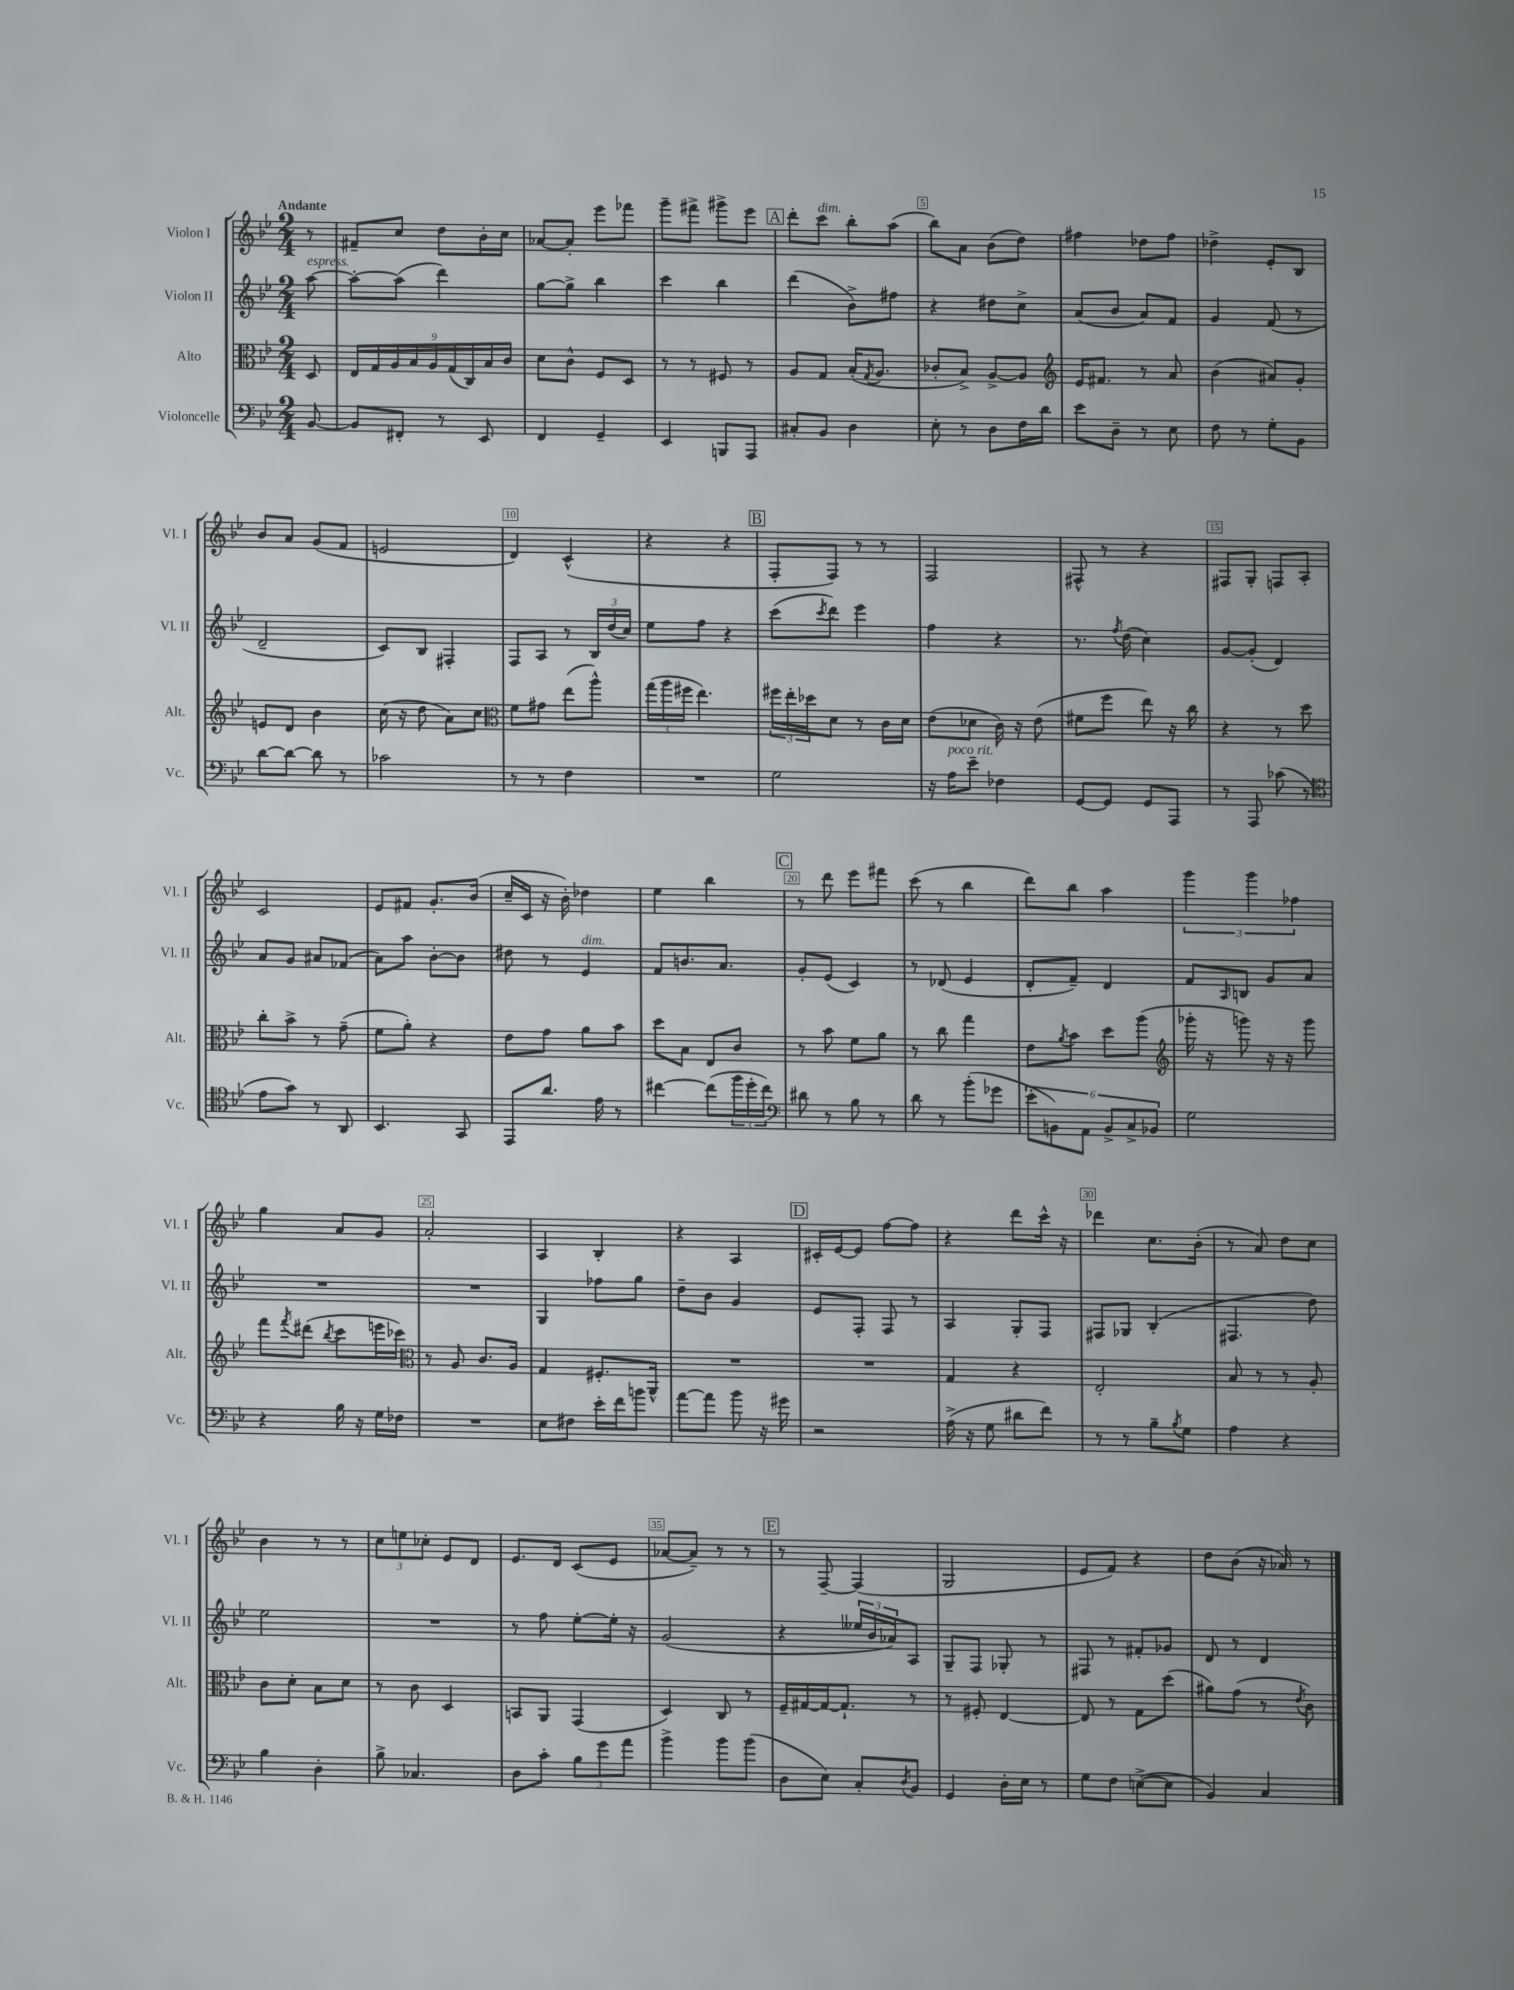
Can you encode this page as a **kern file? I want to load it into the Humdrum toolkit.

**kern	**kern	**kern	**kern
*part4	*part3	*part2	*part1
*staff4	*staff3	*staff2	*staff1
*I"Violoncelle	*I"Alto	*I"Violon II	*I"Violon I
*I'Vc.	*I'Alt.	*I'Vl. II	*I'Vl. I
*clefF4	*clefC3	*clefG2	*clefG2
*k[b-e-]	*k[b-e-]	*k[b-e-]	*k[b-e-]
*M2/4	*M2/4	*M2/4	*M2/4
=	=	=	=
!	!	!	!LO:TX:a:B:t=Andante
!	!	!LO:TX:a:i:t=espress.	!
[8BB-/	8D/	[8aa\	8r
=1	=1	=1	=1
8BB-/L]	18E-/LL	8aa'\L_	8f#X~/L
.	18G/	.	.
.	18A/	.	.
8FF#X'/J	.	(8aa\J]	8cc/J
.	18B-/	.	.
.	18A/	.	.
8r	.	4ddd\)	8dd\L
.	(18G/	.	.
.	18C/)	.	.
8EE-/	.	.	16b-'\L
.	18B-/	.	.
.	.	.	16cc\JJ
.	18c/JJ	.	.
=2	=2	=2	=2
4FF/	8d\L	[8gg\L	[8a-X/L
.	8c^^\J	8gg^\J]	8a-'/J]
4GG~/	8F/L	4bb-\	8eee-\L
.	8D/J	.	8fff-X\J
=3	=3	=3	=3
4EE-/	8r	4ccc\	8ggg~\L
.	8r	.	8fff#X^\J
8BBBn/L	8F#X/	4bb-\	8ggg#X^\L
8AAA/J	8r	.	8eee-\J
!!LO:REH:place=s1:t=A
=4	=4	=4	=4
8C#X'/L	8A/L	(4ddd\	8ddd'\L
!	!	!	!LO:TX:a:i:t=dim.
8BB-/J	8G/J	.	8ccc\J
4D\	(16B-'/KL	8b-^\L)	8bb-'\L
.	8qG/	.	.
.	8.A/J	.	.
.	.	8ff#X\J	(8aa\J
=5	=5	=5	=5
8E-'\	8c-X'/L	4r	8bb-\L)
8r	8B-^/J)	.	8a\J
8D\L	[8A^/L	8dd#X\L	(8b-\L
16F\L	8A/J]	8cc^\J	8dd\J)
16d\JJ	.	.	.
=6	=6	=6	=6
*	*clefG2	*	*
8e-\L	16e-/KL	(8a/L	4ff#X\
.	8.f#X/J	.	.
8D~\J	.	8b-/J	.
8r	8r	8a/L)	8dd-X\L
8E-\	8a/	8f/J	8ff#\J
=7	=7	=7	=7
8F\	(4b-\	4g/	4dd-X^\
8r	.	.	.
8G'\L	8a#X/L)	(8f/	8e-'/L
8BB-\J	8g'/J	8r	8B-/J
!!LO:LB:g=z
=8	=8	=8	=8
[8d\L	8en/L	2d~/	8b-/L
8d\J_	8d/J	.	8a/J
8d\]	4b-\	.	(8g/L
8r	.	.	8f/J
=9	=9	=9	=9
2c-X\	(16cc\	8c/L)	2en/
.	16r	.	.
.	8dd\	8B-/J	.
.	8a\L)	4F#X'/	.
.	8cc\J	.	.
=10	=10	=10	=10
*	*clefC3	*	*
8r	8f\L	8F/L	4d/)
8r	8g#X\J	8A/J	.
4F\	(8ee-\L	8r	(4c^^/
.	8aa^^\J)	24B-/LL	.
.	.	(24dd/	.
.	.	24cc/JJ)	.
=11	=11	=11	=11
2r	(24gg\LL	8ee-\L	4r
.	24aa\	.	.
.	24ff#X\JJ	.	.
.	4.ee-\)	8ff\J	.
.	.	4r	4r
!!LO:REH:place=s1:t=B
=12	=12	=12	=12
2G\	24ff#X\LL	(8ccc\L	8F'/L
.	24ee-'\	.	.
.	24dd-X\J	.	.
.	.	8qccc/	.
.	8d\J	8ddd\J)	8F/J)
.	8r	4eee-\	8r
.	16c\LL	.	8r
.	16d\JJ	.	.
=13	=13	=13	=13
16r	(8e-\L	4ff\	2F/
!LO:TX:a:i:t=poco rit.	!	!	!
16A\KL	.	.	.
8e-~\J	8d-X\J	.	.
4F-X\	16c\)	4r	.
.	16r	.	.
.	(8e-\	.	.
=14	=14	=14	=14
[8GG/L	8f#X\L	8.r	8F#X^^/
8GG/J]	8ff\J	.	8r
.	.	8qff/	.
.	.	(16dd\	.
8GG/L	8ee-\)	4cc\)	4r
8AAA/J	16r	.	.
.	16cc\	.	.
=15	=15	=15	=15
8r	4r	[8g/L	8F#X/L
8AAA/	.	(8g'/J]	8G'/J
(8c-X\	8r	4d/)	8Fn/L
8r	8dd\	.	8A'/J
!!LO:LB:g=z
=16	=16	=16	=16
*clefC4	*	*	*
8e-\L	8cc'\L	8a/L	2c/
8g\J)	8b-^\J	8g/J	.
8r	8r	8a#X/L	.
8AA/	(8g~\	(8f-X/J	.
=17	=17	=17	=17
4.BB-/	8f\L	8a\L)	8e-/L
.	8a'\J)	8aa\J	8f#X/J
.	4r	[8b-'\L	8.g'/L
8GG/	.	8b-\J]	.
.	.	.	(16b-/Jk
=18	=18	=18	=18
8EE-/L	8e-\L	8dd#X\	16cc~/LL
.	.	.	16c/JJ
8.a/J	8g\J	8r	16r
.	.	.	16b-'\)
!	!	!LO:TX:a:i:t=dim.	!
.	8a\L	4e-/	4dd-X\
16e-\	.	.	.
8r	8b-\J	.	.
=19	=19	=19	=19
[4cc#X\	8dd\L	8f/L	4ee-\
.	8B-\J	8.bn/	.
(8cc#\L]	8E-/L	.	4bb-\
.	.	8.a/J	.
24ff\L	8c/J	.	.
24dd'\	.	.	.
24cc#\JJ)	.	.	.
!!LO:REH:place=s1:t=C
=20	=20	=20	=20
*clefF4	*	*	*
8d#X\	8r	8g'/L	8r
8r	8b-\	(8e-/J	8ddd\
8B-\	8f\L	4c/)	8eee-\L
8r	8a\J	.	8fff#X\J
=21	=21	=21	=21
8d\	8r	8r	(8ccc\
8r	8cc\	(8d-X/	8r
(8b-'\L	4gg\	4e-/	4bb-\
8g-X\J	.	.	.
=22	=22	=22	=22
12e-'\L	8e-\L	8d'/L	8ddd\L)
12BBn\)	.	.	.
.	8qa/	.	.
.	8b-\J	8f~/J)	8bb-\J
12AA\J	.	.	.
12BB^/L	8dd\L	4d/	4aa\
12C^/	.	.	.
.	(8aa\J	.	.
12BB-X/J	.	.	.
=23	=23	=23	=23
*	*clefG2	*	*
2G\	16ggg-X'\	8f/L	6ggg\
.	16r	.	.
.	.	16qqA/	.
.	8gggn\)	8Bn/J	.
.	.	.	6ggg\
.	16r	8g/L	.
.	16r	.	.
.	.	.	6ff-X\
.	8ggg\	8a/J	.
!!LO:LB:g=z
=24	=24	=24	=24
4r	8fff\L	2r	4gg\
.	8qfff/	.	.
.	(8ddd#X\J	.	.
.	8qbb-/	.	.
16B-\	8ccc\L	.	8a/L
16r	.	.	.
16G\LL	16eeen\L	.	8g/J
16F-X\JJ	16ccc-X\JJ)	.	.
=25	=25	=25	=25
*	*clefC3	*	*
2r	8r	2r	2a'/
.	8A/	.	.
.	8.c/L	.	.
.	16A/Jk	.	.
=26	=26	=26	=26
8E-\L	4G/	4G/	4A/
8F#X\J	.	.	.
16e-'\LL	8.F#X'/L	8ff-X\L	4B-'/
16f\J	.	.	.
8bn\J	.	8gg\J	.
.	16AA^^/Jk	.	.
=27	=27	=27	=27
[8a\L	2r	8dd~\L	4r
8a\J]	.	8b-\J	.
8b-\	.	4g/	4A/
16r	.	.	.
16g#X\	.	.	.
!!LO:REH:place=s1:t=D
=28	=28	=28	=28
2r	2r	8e-/L	16c#X'/LL
.	.	.	[16e-/J
.	.	8F'/J	8e-/J]
.	.	8F/	[8ff\L
.	.	8r	8ff\J]
=29	=29	=29	=29
(16A^\	4G/	4A/	4r
16r	.	.	.
8G\	.	.	.
8d#X\L	4r	8G'/L	8ddd\L
8f\J)	.	8F/J	16ccc^^\Jk
.	.	.	16r
=30	=30	=30	=30
8r	2E-'/	8F#X/L	4ddd-X\
8r	.	8G-X/J	.
8B-~\L	.	(4B-'/	8.cc\L
8qB-/	.	.	.
8G\J	.	.	.
.	.	.	(16b-'\Jk
=31	=31	=31	=31
4A\	8B-/	4.F#X/	8r
.	8r	.	8a/)
4r	8r	.	8dd\L
.	8A'/	8dd\)	8cc\J
!!LO:LB:g=z
=32	=32	=32	=32
4B-\	8c\L	2ee-\	4b-\
.	8d'\J	.	.
4D'\	8B-\L	.	8r
.	8d\J	.	8r
=33	=33	=33	=33
8B-^\	8r	2r	12cc\L
.	.	.	12een\
4.C-X/	8c\	.	.
.	.	.	12cc-X'\J
.	4D/	.	8e-/L
.	.	.	8d/J
=34	=34	=34	=34
8D\L	8BBn/L	8r	8.e-/L
8c'\J	8AA/J	8ff\	.
.	.	.	16d/Jk
12B-\L	(4GG/	[8ee-'\L	(8c/L
12g\	.	.	.
.	.	16ee-'\Jk]	8e-/J
12a\J	.	.	.
.	.	16r	.
=35	=35	=35	=35
4b-^\	4D/)	(2g/	[8a-X/L
.	.	.	8a-~/J])
8b-\L	8C/	.	8r
(8b-\J	8r	.	8r
!!LO:REH:place=s1:t=E
=36	=36	=36	=36
8D\L	16F~/LL	4r	8r
.	[16G#X/	.	.
8E-\J)	16G#/J_	.	[8F~/
.	8.G#`/J]	.	.
8C'/L	.	24ee--X/LL	(4F/]
.	.	24b-/	.
.	.	24a-X/J)	.
8qD/	.	.	.
8BB-/J	8r	8A/J	.
=37	=37	=37	=37
4GG/	8r	8G~/L	2G/
.	8F#X'/	8F/J	.
16D'\LL	[4E-/	8G-X'/	.
16E-\JJ	.	.	.
8r	.	8r	.
=38	=38	=38	=38
8G\L	8E-/]	8F#X/	8e-/L
8F\J	8r	8r	8f/J)
([8En^\L	8G\L	8f#X'/L	4r
8E\J]	(8dd\J	8g-X/J	.
=39	=39	=39	=39
4BB-/)	8a#X\L)	8d/	8dd\L
.	(8g\J	8r	(8b-\J
4C/	8r	4d/	16r
.	.	.	16a-X/)
.	8qe-/	.	.
.	8c\)	.	8r
==	==	==	==
*-	*-	*-	*-
